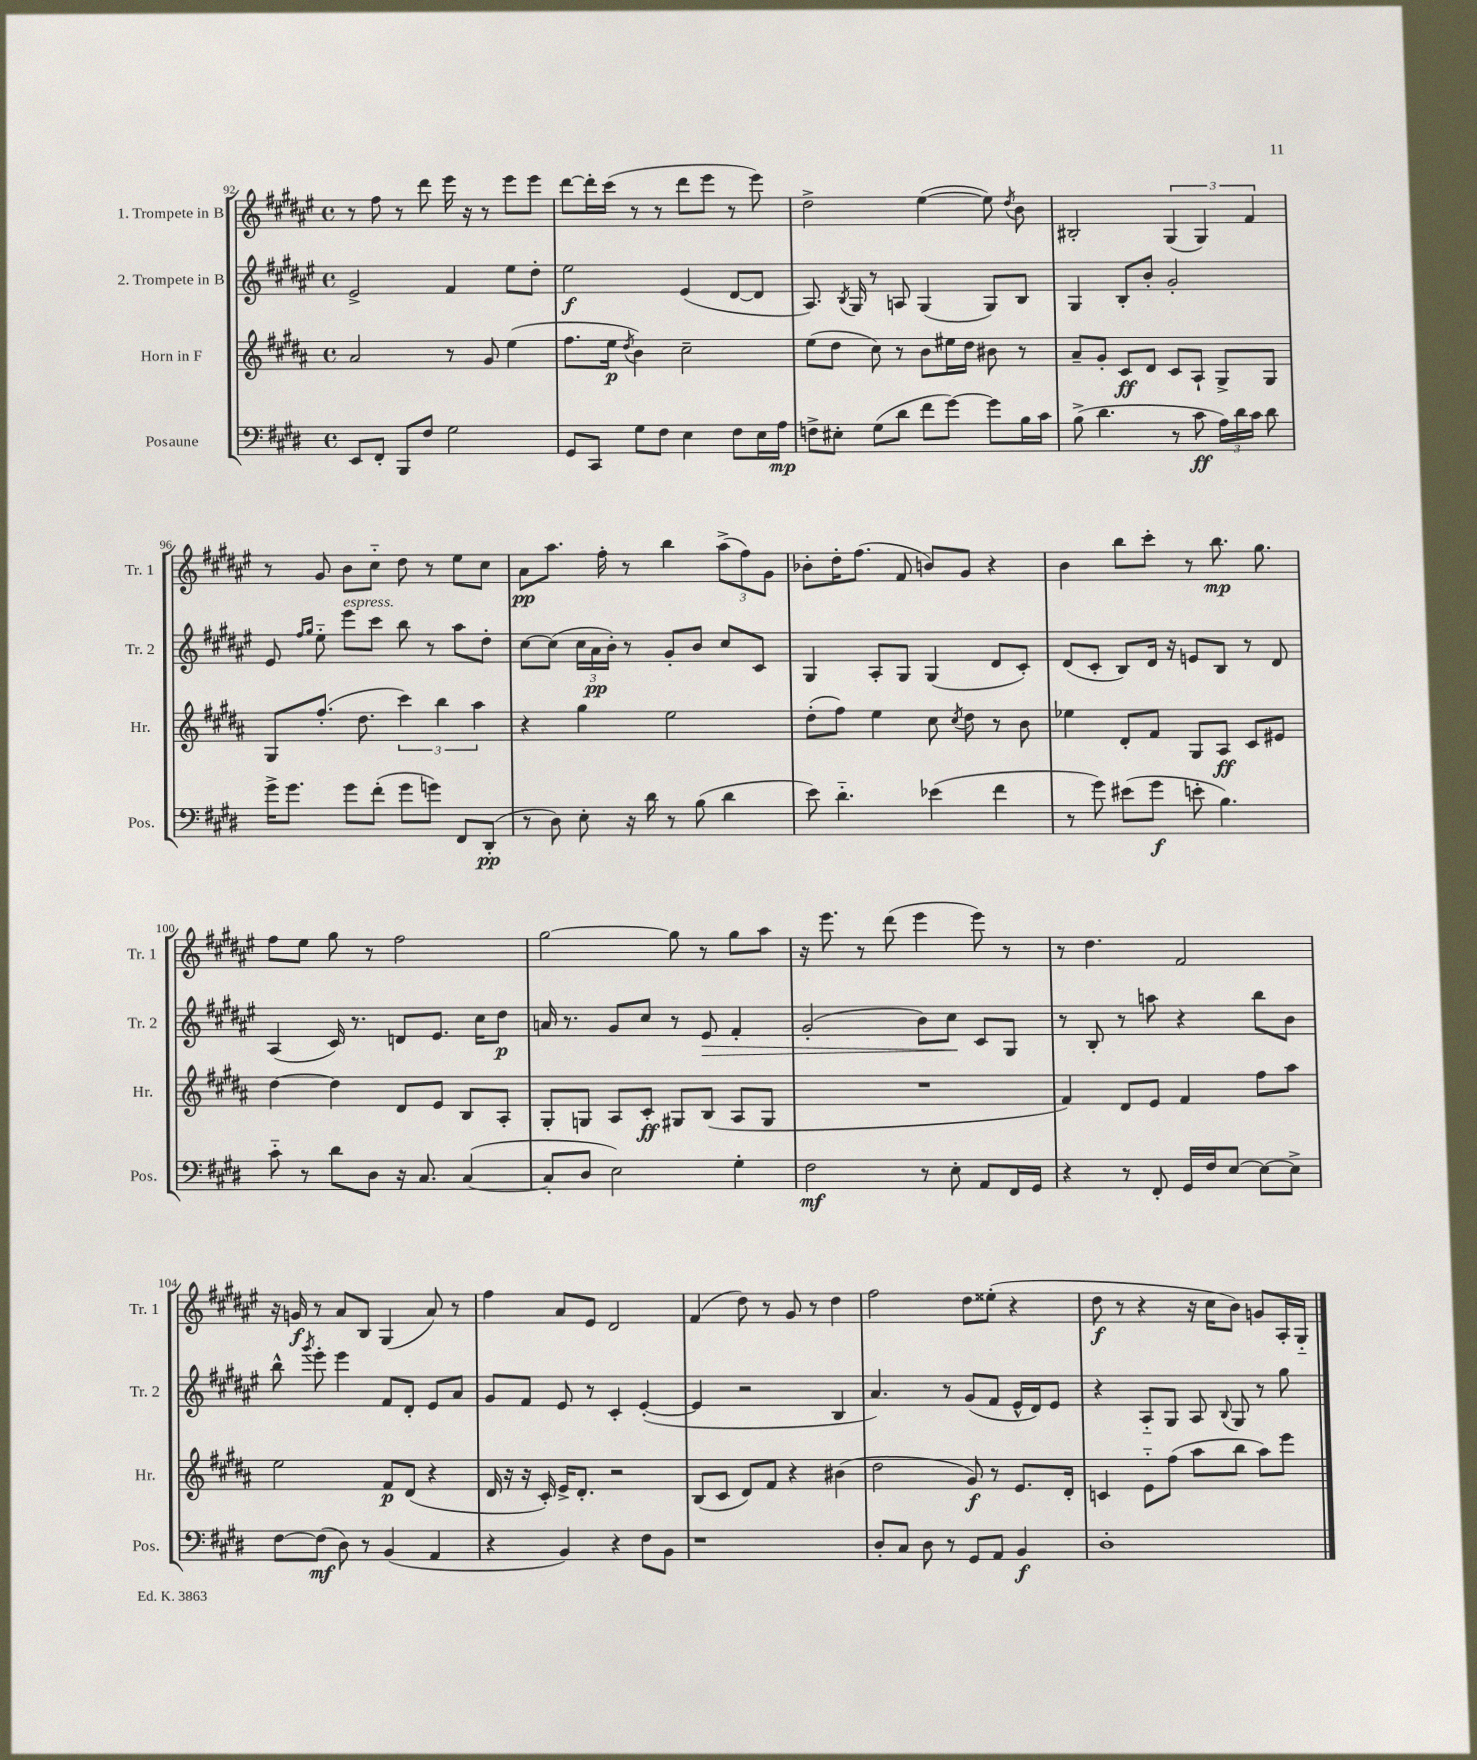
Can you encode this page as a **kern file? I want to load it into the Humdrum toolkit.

**kern	**kern	**kern	**kern
*staff4	*staff3	*staff2	*staff1
*clefF4	*clefG2	*clefG2	*clefG2
*k[f#c#g#d#]	*k[f#c#g#d#a#]	*k[f#c#g#d#a#e#]	*k[f#c#g#d#a#e#]
*M4/4	*M4/4	*M4/4	*M4/4
*met(c)	*met(c)	*met(c)	*met(c)
8EE	2a#	2e#^	8r
8FF#'	.	.	8ff#
8BBB	.	.	8r
8F#	.	.	8ddd#
2G#	8r	4f#	16eee#
.	.	.	16r
.	8g#	.	8r
.	(4ee	8ee#	8eee#
.	.	8dd#'	8eee#
=	=	=	=
8GG#	8.ff#	2ee#	[8ddd#
8CC#	.	.	16ddd#']
.	16ee	.	(16ccc#
.	8qdd#	.	.
8G#	4b)	.	8r
8F#	.	.	8r
4E	2cc#~	(4e#	8ddd#
.	.	.	8eee#
8F#	.	[8d#	8r
16E	.	8d#]	8eee#)
16A	.	.	.
=	=	=	=
8F^	(8ee	8.A#)	2dd#^
8E#'	8dd#	.	.
.	.	8qB	.
.	.	16G#	.
(8G#	8cc#)	8r	.
8d#	8r	8A	.
8f#	8b	(4G#	([4ee#
[8g#)	16ee#	.	.
.	16dd#	.	.
8g#]	8b#	8G#)	8ee#])
.	.	.	8qdd#
16B	8r	8B	8b
16c#	.	.	.
=	=	=	=
(8B^	8a#~	4G#	2B#'
4.d#	8g#'	.	.
.	8c#	8B'	.
.	8d#	8b'	.
8r	8c#	2g#'	(6G#
8c#	8A#`	.	.
.	.	.	6G#)
24A)	8G#^	.	.
24d#	.	.	.
24c#	.	.	6f#
8d#	8G#	.	.
=	=	=	=
16g#^	8G#	8e#	8r
8.g#	.	.	.
.	.	16qqff#	.
.	.	16qqgg#	.
.	(8.ff#'	8ee#'~	8g#
8g#	.	8eee#	8b
.	8.dd#	.	.
(8f#'	.	8ccc#	8cc#'~
8g#	6ccc#)	8bb	8dd#
8g)	.	8r	8r
.	6bb	.	.
8FF#	.	8aa#	8ee#
.	6aa#	.	.
(8DD#'	.	8dd#'	8cc#
=	=	=	=
8r	4r	[8cc#	8a#
8D#)	.	(8cc#]	8.aa#
8E'	4gg#	24cc#	.
.	.	24a#	.
.	.	.	16ff#'
.	.	24b')	.
16r	.	8r	8r
16d#	.	.	.
8r	2ee	8g#'	4bb
(8B	.	8b	.
4d#	.	8cc#	(12aa#^
.	.	.	12ff#)
.	.	8c#	.
.	.	.	12g#
=	=	=	=
8e)	(8dd#'	4G#	8b-'
4.d#'~	8ff#)	.	16dd#'
.	.	.	(8.ff#
.	4ee	8A#'	.
.	.	8G#	8f#
(4e-	8cc#	(4G#	8b)
.	8qcc#	.	.
.	8dd#	.	8g#
4f#	8r	8d#	4r
.	8b	8c#')	.
=	=	=	=
8r	4ee-	(8d#	4b
8g#)	.	8c#'	.
(8e#	8d#'	8B)	8bb
8g#	8f#	16d#	8ccc#'
.	.	16r	.
8e'	8G#	8e	8r
4.B)	8A#	8B	8.bb
.	8c#	8r	.
.	.	.	8.gg#
.	8e#	8d#	.
=	=	=	=
8c#'~	[4dd#	(4A#	8ff#
8r	.	.	8ee#
8d#	4dd#]	16c#)	8gg#
.	.	8.r	.
8D#	.	.	8r
16r	8d#	8d	2ff#
8.C#	.	.	.
.	8e	8.e#	.
([4C#	8B	.	.
.	.	16cc#	.
.	8A#'	8dd#	.
=	=	=	=
8C#']	8G#'	16a	[2gg#
.	.	8.r	.
8D#	8G	.	.
2E)	8A#	8g#	.
.	8c#'	8cc#	.
.	8G#	8r	8gg#]
.	(8B	8e#	8r
4G#'	8A#	4f#'	8gg#
.	8G#	.	8aa#
=	=	=	=
2F#	1r	(2g#'	16r
.	.	.	8.eee#
.	.	.	8r
.	.	.	(8ddd#
8r	.	8b)	4eee#
8E'	.	8cc#	.
8AA	.	8c#	8eee#)
16FF#	.	8G#	8r
16GG#	.	.	.
=	=	=	=
4r	4f#)	8r	8r
.	.	8B'	4.dd#
8r	8d#	8r	.
8FF#'	8e	8aa	.
16GG#	4f#	4r	2f#
16F#	.	.	.
[8E	.	.	.
8E_	8ff#	8bb	.
8E^]	8aa#	8b	.
=	=	=	=
[8F#	2ee	8bb^^	16r
.	.	.	16g
.	.	8qggg#	.
(8F#]	.	8eee#'	8r
8D#)	.	4eee#	8a#
8r	.	.	8B
(4BB	8f#	8f#	(4G#
.	(8d#	8d#'	.
4AA	4r	8e#	8a#)
.	.	8a#	8r
=	=	=	=
4r	16d#	8g#	4ff#
.	16r	.	.
.	16r	8f#	.
.	16c#')	.	.
4BB)	16e^	8e#	8a#
.	8.d#'	.	.
.	.	8r	8e#
4r	2r	4c#'	2d#
8F#	.	([4e#'	.
8BB	.	.	.
=	=	=	=
1r	(8B	4e#]	(4f#
.	8c#	.	.
.	8d#)	2r	8dd#)
.	8f#	.	8r
.	4r	.	8g#
.	.	.	8r
.	(4b#	4B	4dd#
=	=	=	=
8D#'	2dd#	4.a#)	2ff#
8C#	.	.	.
8D#	.	.	.
8r	.	8r	.
8GG#	8g#)	(8g#	8dd#
8AA	8r	8f#	(8ee##'
4BB	8.e	16e#^^	4r
.	.	16d#)	.
.	.	8e#	.
.	16d#'	.	.
=	=	=	=
1D#'	4c	4r	8dd#
.	.	.	8r
.	8e'~	8A#'~	4r
.	(8ff#	8G#	.
.	8aa#	8A#	16r
.	.	.	16cc#
.	.	8qqB	.
.	8bb	8G#	8b)
.	8aa#)	8r	8g
.	8eee	8gg#	16A#'
.	.	.	16G#'~
==	==	==	==
*-	*-	*-	*-
